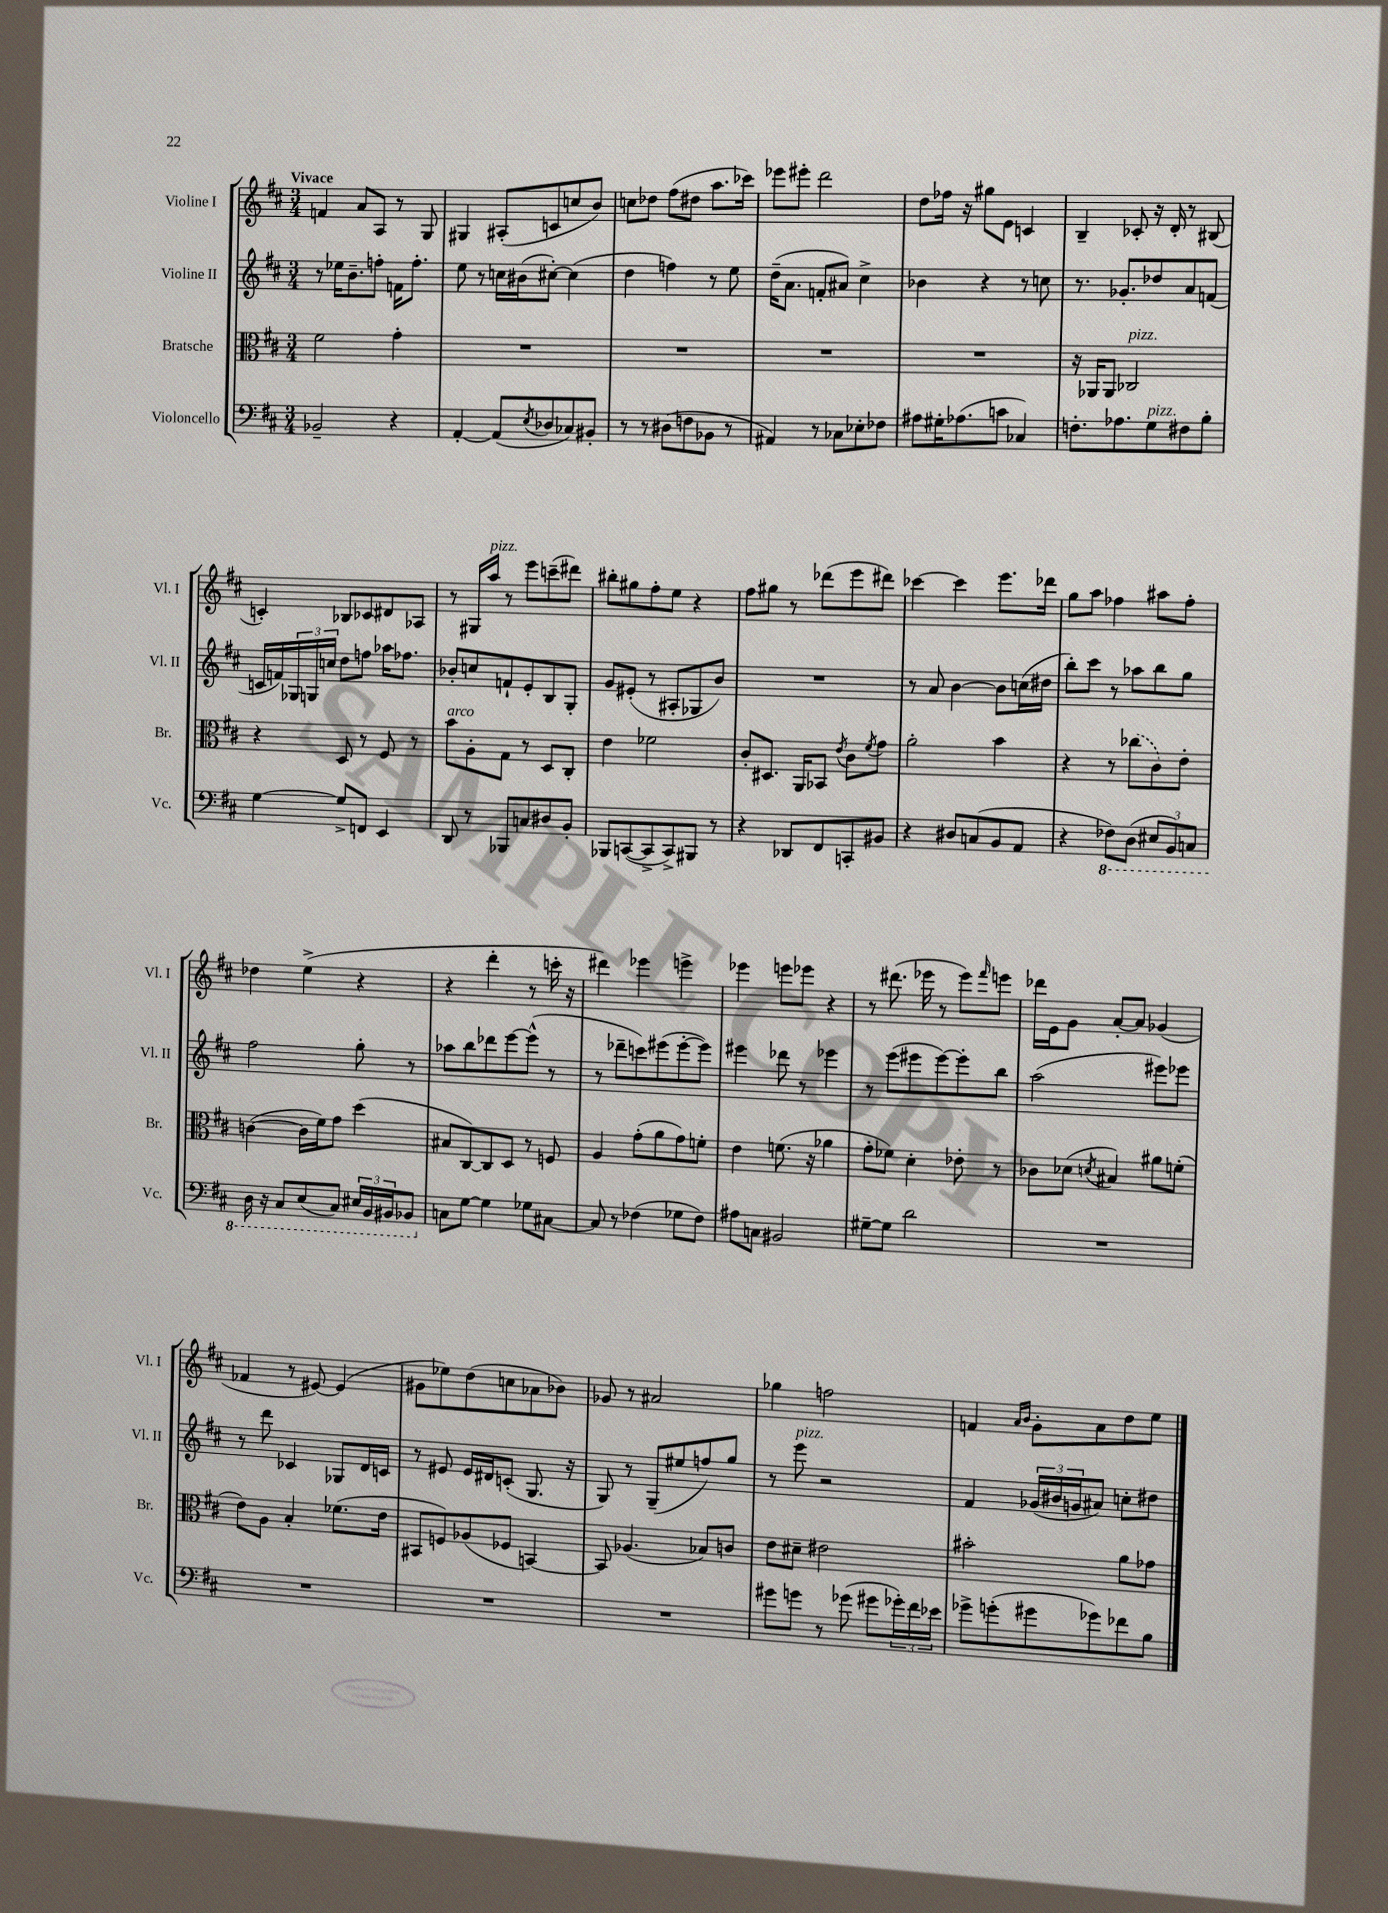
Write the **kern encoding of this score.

**kern	**kern	**kern	**kern
*staff4	*staff3	*staff2	*staff1
*clefF4	*clefC3	*clefG2	*clefG2
*k[f#c#]	*k[f#c#]	*k[f#c#]	*k[f#c#]
*M3/4	*M3/4	*M3/4	*M3/4
2BB-~	2f#	8r	4f
.	.	16ee-	.
.	.	8.b~	.
.	.	.	8a
.	.	8ff'	8A
4r	4g'	16f	8r
.	.	8.ff'	.
.	.	.	8G
=	=	=	=
[4AA'	2.r	8ee	4G#
.	.	8r	.
(8AA]	.	16cc	(8A#'
.	.	(16b#	.
8qE	.	.	.
8D-	.	[8cc#')	8c
8C-)	.	(4cc#]	8cc
8BB#'	.	.	8b)
=	=	=	=
8r	2.r	4dd	8cc
8r	.	.	8dd-
(8D#	.	4ff)	(8ff#
8F	.	.	8dd#
8BB-	.	8r	8.aa
8r	.	8ee	.
.	.	.	16ccc-)
=	=	=	=
4AA#)	2.r	(16dd~	8eee-
.	.	8.a	.
.	.	.	8eee#'
8r	.	8f'	2ddd
8C-	.	8a#)	.
8E-'	.	4cc#^	.
8F-	.	.	.
=	=	=	=
8A#	2.r	4b-	8dd
16G#'	.	.	16ff-
(8.A-	.	.	16r
.	.	4r	8gg#
8c	.	.	8e
4C-)	.	8r	4c
.	.	8cc	.
=	=	=	=
8.F'	16r	8.r	4B~
.	16AA-	.	.
.	8AA-	.	.
8.A-	.	8.g-'	.
.	2C-	.	8c-'
8G	.	8dd-	16r
.	.	.	16d'
8F#	.	8a	8r
8B'	.	(8f	(8B#
=	=	=	=
[4G	4r	16c	4c')
.	.	16f)	.
.	.	24G-	.
.	.	24G	.
.	.	24cc	.
8G^]	8D	8dd	8B-
8FF	8r	8ff	8c-
4EE	8F#	16aa-	8d#
.	.	8.ff-	.
.	8r	.	8A-
=	=	=	=
8DD	8b	8b-'	8r
8r	8A'	8cc	16G#
.	.	.	16aa
8BBB-	8G	8f`	8r
8C	8r	8e'	8eee
8D#	8D	8B	(8ccc~
8BB'	8C#'	8G'	8ddd#)
=	=	=	=
8BBB-	4e	8g	8bb#'
([8CC	.	(8e#'	8gg#
8CC^]	2f-	8r	8ff#'
8CC^)	.	8A#'	8ee
8BBB#	.	8G-	4r
8r	.	8b)	.
=	=	=	=
4r	8c#'	2.r	8ff#
.	8.D#	.	8gg#
8DD-	.	.	8r
.	16AA	.	.
8FF#	8BB-	.	(8ddd-
.	8qe	.	.
8CC'	8c#	.	8eee
.	8qf#	.	.
8BB#	8g	.	8ddd#)
=	=	=	=
4r	2a'	8r	[4ccc-
.	.	8a	.
8D#	.	[4b	4ccc-]
(8C	.	.	.
8BB	4b	8b]	8.eee
8AA	.	(16cc	.
.	.	16dd#	16ddd-
=	=	=	=
4r	4r	8bb')	8gg
.	.	8ccc#	8aa
8FF-)	8r	8r	4ff-
(8DD	(8cc-	8aa-	.
12EE#	8c#)	8bb	8aa#
12BBB)	.	.	.
.	8e'	8gg	8ff-'
12CC	.	.	.
=	=	=	=
16DD	([4c	2ff#	4dd-
16r	.	.	.
8CC#	.	.	.
(8EE	16c]	.	(4ee^
.	16f#)	.	.
8CC#)	8g	.	.
24EE#	(4dd	8gg'	4r
24BBB	.	.	.
24BBB#	.	.	.
8BBB-	.	8r	.
=	=	=	=
8C	8B#	8aa-	4r
[8G	[8C#)	8bb	.
4G]	8C#]	8ddd-	4ddd'
.	8D	[8eee	.
8G-	8r	(8eee^^]	8r
[8C#	8F	8r	16ccc'
.	.	.	16r
=	=	=	=
8C#]	4A	8r	4ddd#)
8r	.	8ddd-~	.
(4F-	(8g'	8ccc)	4eee-
.	8a	(8eee#	.
8G-	8g)	[8eee#'	4eee^
8F-)	8f'	8eee#])	.
=	=	=	=
8A#	4e	4eee#	4eee-
8C	.	.	.
2BB#	(8.f	8ddd-	8eee
.	.	8r	8eee-
.	16r	.	.
.	4a-	4eee-	4r
=	=	=	=
[8G#~	8g'	8r	8r
8G#]	8f-)	(8eee	(8.ddd#
2d	4d'	8eee#	.
.	.	.	16eee-
.	.	[8eee#)	8r
.	8e-'	8eee#']	8eee-)
.	.	.	16qqfff#
.	8r	8bb	8eee
=	=	=	=
2.r	8c-	(2aa	16ddd-
.	.	.	16e
.	(8d-	.	8g
.	8qd	.	.
.	4B#)	.	[8a'
.	.	.	8a]
.	8a#	8eee#)	(4g-
.	(8f'	8eee-	.
=	=	=	=
2.r	8e)	8r	4f-
.	8A	8ddd	.
.	4B'	4c-	8r
.	.	.	[8e#)
.	(8.f-	8G-	(4e#]
.	.	16d	.
.	16e	16c	.
=	=	=	=
2.r	8BB#	8r	8g#
.	8F)	8e#	8ee-)
.	(8A-	16e#	(8dd
.	.	16d#	.
.	8F-	(8c'	8cc
.	[4BB)	8.G	8a-
.	.	.	8b-)
.	.	16r	.
=	=	=	=
2.r	8BB]	8G)	8g-
.	(4.A-	8r	8r
.	.	(8G~	2a#
.	.	8ee#	.
.	8B-)	8ff)	.
.	8c	8gg	.
=	=	=	=
8g#	8e	8r	4gg-
8g	8d#~	8eee	.
8r	2e#	2r	2ff
(8g-	.	.	.
8g#	.	.	.
24g-')	.	.	.
24f#	.	.	.
24e-	.	.	.
=	=	=	=
8g-^	2b#'	4f#	4f
(8g'	.	.	.
.	.	.	16qqa
.	.	.	16qqb
8g#	.	(24g-	8g'
.	.	24b#	.
.	.	24g	.
8g-)	.	8a#)	8a
8f-	8a	8cc'	8dd
8B	8g-	8dd#	8ee
==	==	==	==
*-	*-	*-	*-
